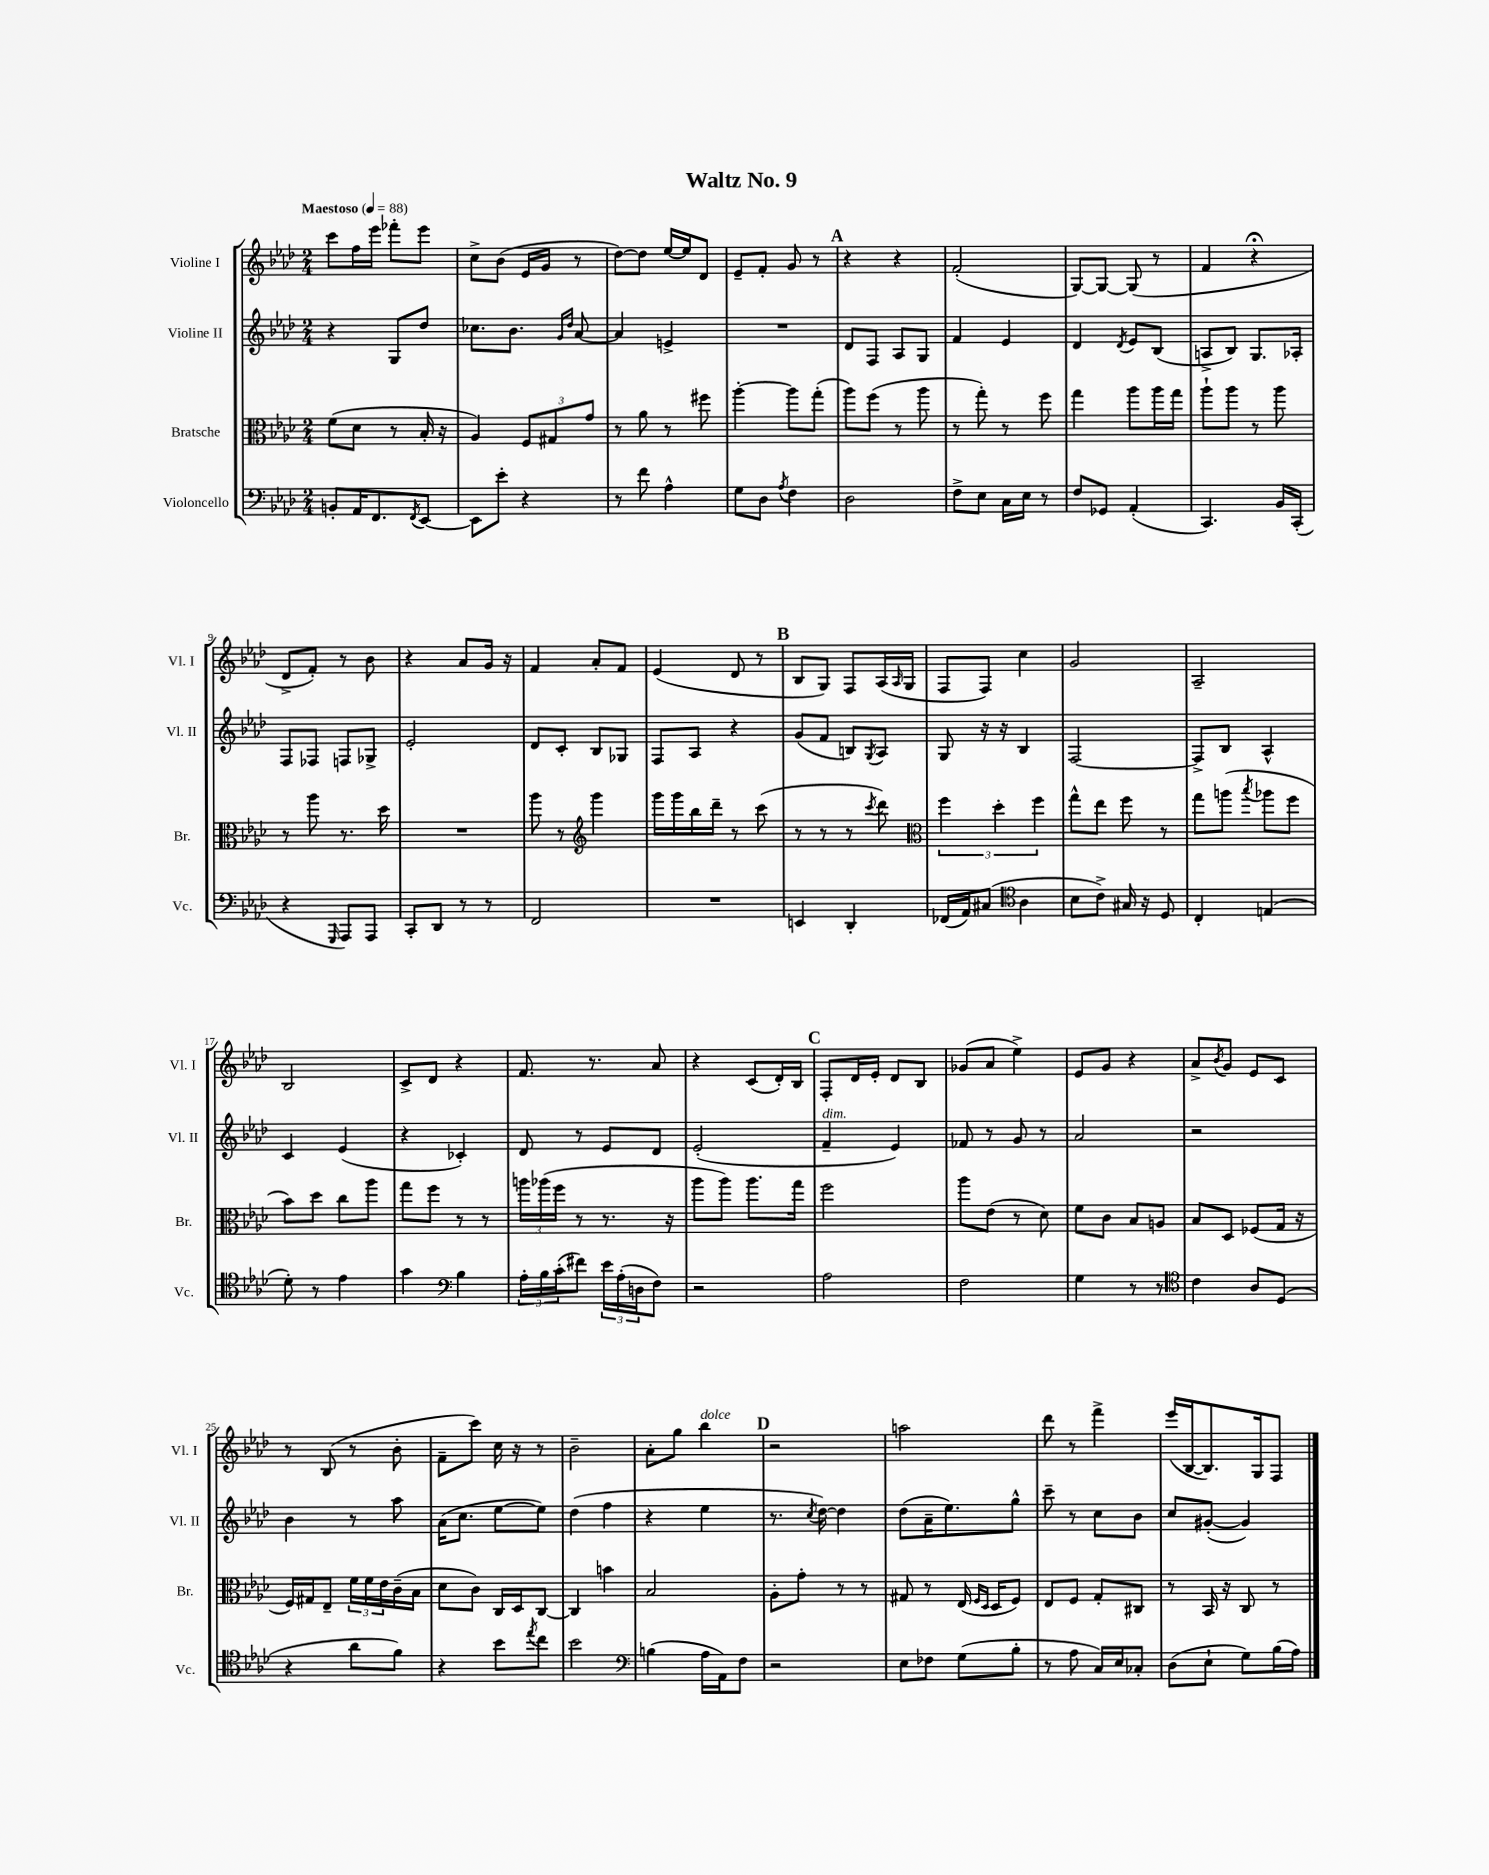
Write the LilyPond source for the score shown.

\header { title = "Waltz No. 9" }
<<
\new StaffGroup <<
\new Staff = "s0" \with { instrumentName = "Violine I" shortInstrumentName = "Vl. I" } {
    \clef treble \key aes \major \numericTimeSignature \time 2/4 \tempo "Maestoso" 4 = 88
    c'''8 f''16 ees'''16 fes'''8-. ees'''8 |
    c''8-> bes'8( ees'16 g'16 r8 |
    des''8~) des''8 ees''16~ ees''16 des'8 |
    ees'8-- f'8-. g'8 r8 |
    \mark \markup { \bold "A" } r4 r4 |
    f'2-.( |
    g8~) g8~ g8( r8 |
    f'4 r4\fermata |
    des'8-> f'8-.) r8 bes'8 |
    r4 aes'8 g'16 r16 |
    f'4 aes'8-. f'8 |
    ees'4( des'8 r8 |
    \mark \markup { \bold "B" } bes8 g8) f8 aes16( \grace { aes16 } g16 |
    f8 f8) c''4 |
    g'2 |
    aes2-- |
    bes2 |
    c'8-> des'8 r4 |
    f'8. r8. aes'8 |
    r4 c'8( des'16-.) bes16 |
    \mark \markup { \bold "C" } f8-. des'16 ees'16-. des'8 bes8 |
    ges'8( aes'8 ees''4->) |
    ees'8 g'8 r4 |
    aes'8-> \acciaccatura { bes'8 } g'8 ees'8 c'8 |
    r8 bes8( r8 bes'8-. |
    f'8-- c'''8) c''16 r16 r8 |
    bes'2-- |
    aes'8-. g''8 bes''4^\markup { \italic "dolce" } |
    \mark \markup { \bold "D" } r2 |
    a''2 |
    des'''8 r8 f'''4-> |
    ees'''16( bes16~ bes8.) g16 f8 \bar "|." |
}
\new Staff = "s1" \with { instrumentName = "Violine II" shortInstrumentName = "Vl. II" } {
    \clef treble \key aes \major \numericTimeSignature \time 2/4
    r4 g8 des''8 |
    ces''8. bes'8. \grace { g'16 des''16 } aes'8~ |
    aes'4 e'4-> |
    R2 |
    \mark \markup { \bold "A" } des'8 f8 aes8 g8 |
    f'4 ees'4 |
    des'4 \acciaccatura { des'8 } ees'8 bes8( |
    a8-> bes8) g8. aes16-. |
    f8 fes8 f8 ges8-> |
    ees'2-. |
    des'8 c'8-. bes8 ges8 |
    f8 aes8 r4 |
    \mark \markup { \bold "B" } g'8( f'8 b8) \acciaccatura { g8 } aes8 |
    g8 r16 r16 bes4 |
    f2~ |
    f8-> bes8 aes4-^ |
    c'4 ees'4( |
    r4 ces'4-.) |
    des'8 r8 ees'8 des'8 |
    ees'2-.( |
    \mark \markup { \bold "C" } f'4--^\markup { \italic "dim." } ees'4) |
    fes'8 r8 g'8 r8 |
    aes'2 |
    r2 |
    bes'4 r8 aes''8 |
    aes'16( c''8. ees''8~ ees''8) |
    des''4( f''4 |
    r4 ees''4 |
    \mark \markup { \bold "D" } r8. \acciaccatura { c''8 } des''16~) des''4 |
    des''8( aes'16-- ees''8.) g''8-^ |
    c'''8-- r8 c''8 bes'8 |
    c''8 gis'8~-.( gis'4) \bar "|." |
}
\new Staff = "s2" \with { instrumentName = "Bratsche" shortInstrumentName = "Br." } {
    \clef alto \key aes \major \numericTimeSignature \time 2/4
    f'8( des'8 r8 bes16-. r16 |
    aes4) \tuplet 3/2 { f8 gis8 g'8 } |
    r8 aes'8 r8 fis''8 |
    aes''4~-. aes''8 g''8-.( |
    \mark \markup { \bold "A" } aes''8) f''8( r8 aes''8 |
    r8 g''8-.) r8 f''8 |
    g''4 aes''8 aes''16 g''16 |
    aes''8-! aes''8 r8 aes''8 |
    r8 aes''8 r8. des''16 |
    R2 |
    aes''8 r8 \clef treble g'''4 |
    g'''16 g'''16 bes''16 des'''16-- r8 c'''8( |
    \mark \markup { \bold "B" } r8 r8 r8 \acciaccatura { c'''8 } des'''8) |
    \clef alto \tuplet 3/2 { f''4 des''4-. f''4 } |
    g''8-^ ees''8 f''8 r8 |
    g''8 a''8( \acciaccatura { bes''8 } aes''8 f''8 |
    bes'8) des''8 c''8 aes''8 |
    g''8 f''8 r8 r8 |
    \tuplet 3/2 { a''16 aes''16( f''16 } r8 r8. r16 |
    aes''8 aes''8) aes''8. g''16 |
    \mark \markup { \bold "C" } f''2 |
    aes''8 ees'8( r8 des'8) |
    f'8 c'8 bes8 a8 |
    bes8 des8 fes8( g16 r16 |
    f16) gis16 ees8-- \tuplet 3/2 { f'16 f'16 ees'16 } c'16--( bes16 |
    des'8 c'8) c16 des16 c8~ |
    c4 b'4 |
    bes2 |
    \mark \markup { \bold "D" } aes8-. g'8-. r8 r8 |
    gis8 r8 ees16( \grace { f16 des16 } des16 f8) |
    ees8 f8 g8-. cis8 |
    r8 bes,16 r16 c8 r8 \bar "|." |
}
\new Staff = "s3" \with { instrumentName = "Violoncello" shortInstrumentName = "Vc." } {
    \clef bass \key aes \major \numericTimeSignature \time 2/4
    b,8-. aes,16 f,8. \acciaccatura { f,8 } ees,8~ |
    ees,8 ees'8-. r4 |
    r8 f'8 aes4-^ |
    g8 des8 \acciaccatura { aes8 } f4 |
    \mark \markup { \bold "A" } des2 |
    f8-> ees8 c16 ees16 r8 |
    f8 ges,8 aes,4-.( |
    c,4.) bes,16 c,16-.( |
    r4 \grace { g,,16 } aes,,8) aes,,8 |
    c,8-. des,8 r8 r8 |
    f,2 |
    R2 |
    \mark \markup { \bold "B" } e,4 des,4-. |
    fes,16( aes,16) cis8( \clef tenor aes4 |
    bes8 c'8->) gis16 r16 des8 |
    c4-. e4( |
    des'8-.) r8 ees'4 |
    g'4 \clef bass bes4 |
    \tuplet 3/2 { aes16-. bes16 c'16-.( } fis'8) \tuplet 3/2 { ees'16 aes16-.( d16 } f8) |
    r2 |
    \mark \markup { \bold "C" } aes2 |
    f2 |
    g4 r8 r8 |
    \clef tenor c'4 aes8 des8( |
    r4 aes'8 f'8) |
    r4 bes'8 \acciaccatura { ees''8 } c''8 |
    bes'2 |
    \clef bass b4( aes16 aes,16) f8 |
    \mark \markup { \bold "D" } r2 |
    ees8 fes8 g8( bes8-. |
    r8 aes8 c16) ees16 ces8-. |
    des8( ees8-! g8) bes16( aes16) \bar "|." |
}
>>
>>
